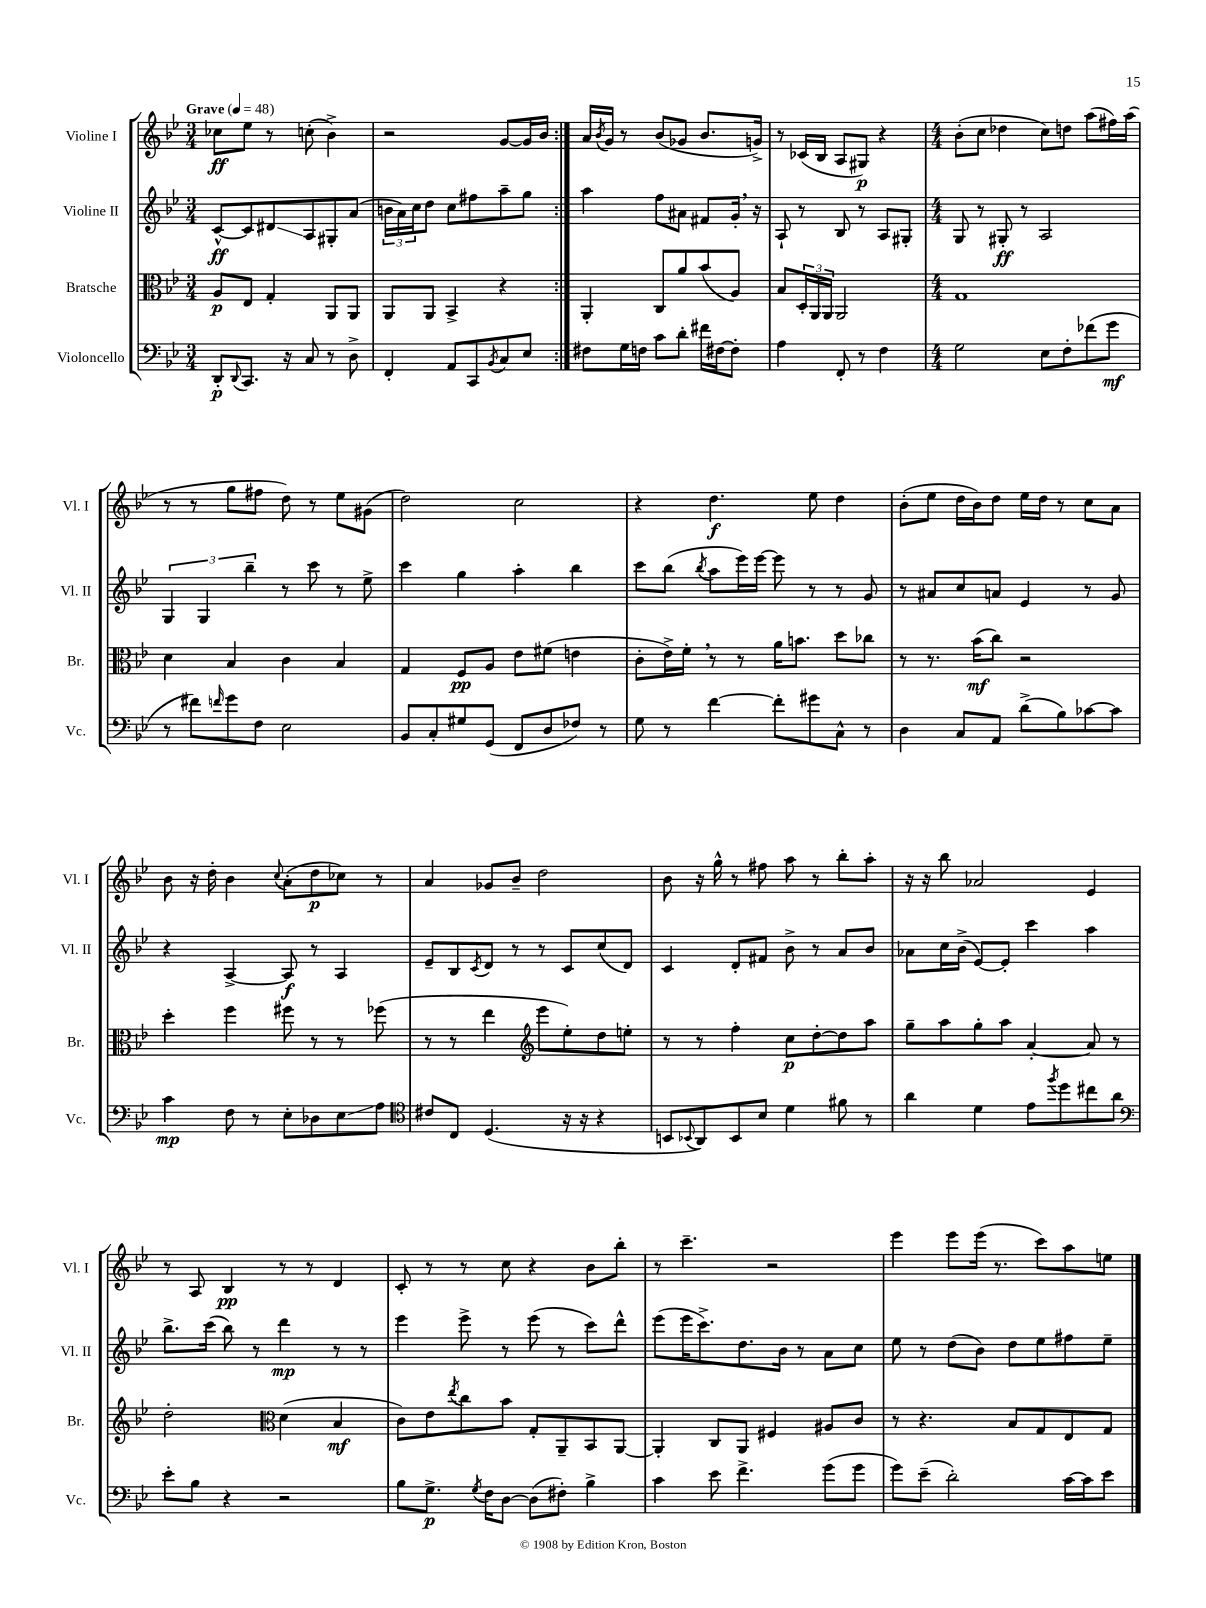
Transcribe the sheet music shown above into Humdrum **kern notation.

**kern	**kern	**kern	**kern
*staff4	*staff3	*staff2	*staff1
*clefF4	*clefC3	*clefG2	*clefG2
*k[b-e-]	*k[b-e-]	*k[b-e-]	*k[b-e-]
*M3/4	*M3/4	*M3/4	*M3/4
*MM48	*MM48	*MM48	*MM48
8DD'	8A	[8c^^	8cc-
8qqDD	.	.	.
8.CC	8E-	8c]	8ee-
.	4G'	8d#	8r
16r	.	.	.
8C	.	8A	(8cc'
8r	8AA	8G#'	4b-^)
8D^	8AA	(8a	.
=	=	=	=
4FF'	8AA	24b	2r
.	.	24a)	.
.	.	24cc	.
.	8AA	8dd	.
8AA	4BB-^	8cc	.
8CC	.	8ff#	.
8qBB-	.	.	.
8C	4r	8aa~	[8g
8E-	.	8gg	16g]
.	.	.	16b-
=:|!	=:|!	=:|!	=:|!
8F#	4AA'	4aa	16a
.	.	.	8qb-
.	.	.	16g
16G	.	.	8r
16F	.	.	.
8c	8C	8ff	(8b-
8d'	8a	8a#	8g-
16f#	(8b-	8f#	8.b-
[16F#	.	.	.
8F#']	8A)	16g'	.
.	.	16r	16g^)
=	=	=	=
4A	8B-	8A`	8r
.	24D'	8r	(16c-
.	24AA	.	.
.	.	.	16B-
.	24AA	.	.
8FF'	2AA	8B-	8A
8r	.	8r	8G#)
4F	.	8A	4r
.	.	8G#'	.
=	=	=	=
*M4/4	*M4/4	*M4/4	*M4/4
2G	1G	8G	(8b-'
.	.	8r	8cc
.	.	8G#'	4dd-
.	.	8r	.
8E-	.	2A	8cc)
8F'	.	.	8dd
(8f-	.	.	(8aa
8g	.	.	16ff#)
.	.	.	(16aa
=	=	=	=
8r	4d	6G	8r
8f#)	.	.	8r
.	.	6G	.
16qqf	.	.	.
8g	4B-	.	8gg
.	.	6bb-~	.
8F	.	.	8ff#
2E-	4c	8r	8dd)
.	.	8ccc	8r
.	4B-	8r	8ee-
.	.	8ee-^	(8g#
=	=	=	=
8BB-	4G	4ccc	2dd)
8C'	.	.	.
8G#	8F	4gg	.
(8GG	8A	.	.
8FF	8e-	4aa'	2cc
8D	(8f#	.	.
8F-)	4e	4bb-	.
8r	.	.	.
=	=	=	=
8G	8c'	8ccc	4r
8r	16e-^)	(8bb-	.
.	16f'	.	.
.	.	8qbb-	.
[4f	8r	8aa	4.dd
.	8r	16eee-)	.
.	.	[16eee-	.
8f']	16a	8eee-]	.
.	8.b	.	.
8g#	.	8r	8ee-
8C^^	8dd	8r	4dd
8r	8cc-	8g	.
=	=	=	=
4D	8r	8r	(8b-'
.	8.r	8a#	8ee-
8C	.	8cc	16dd
.	(16b-	.	16b-)
8AA	8cc)	8a	8dd
(8d^	2r	4e-	16ee-
.	.	.	16dd
8B-)	.	.	8r
[8c-	.	8r	8cc
8c-]	.	8g	8a
=	=	=	=
4c	4dd'	4r	8b-
.	.	.	16r
.	.	.	16dd'
8F	4ff	[4A^	4b-
8r	.	.	.
.	.	.	8qqcc
8E-'	8ff#	8A]	(8a'
8D-	8r	8r	8dd
8E-	8r	4A	8cc-)
8A	(8ff-	.	8r
=	=	=	=
*clefC4	*	*	*
8c#	8r	8e-~	4a
8C	8r	8B-	.
.	.	8qc	.
(4.D	4ee-	8d	8g-
.	.	8r	8b-~
*	*clefG2	*	*
.	8eee-	8r	2dd
16r	8ee-')	8c	.
16r	.	.	.
4r	8dd	(8cc	.
.	8ee'	8d)	.
=	=	=	=
8BB	8r	4c	8b-
8qqBB-	.	.	.
8AA)	8r	.	16r
.	.	.	16gg^^
8BB-	4ff'	8d'	8r
8B-	.	8f#	8ff#
4d	8cc	8b-^	8aa
.	[8dd'	8r	8r
8f#	8dd]	8a	8bb-'
8r	8aa	8b-	8aa'
=	=	=	=
4a	8gg~	8a-	16r
.	.	.	16r
.	8aa	16cc	8bb-
.	.	(16b-^	.
4d	8gg'	[8e-)	2a-
.	8aa	8e-']	.
8e-	[4a'	4ccc	.
8qff	.	.	.
8dd	.	.	.
8cc#	8a]	4aa	4e-
8a	8r	.	.
=	=	=	=
*clefF4	*	*	*
8e-'	2dd'	8.bb-^	8r
8B-	.	.	8A
.	.	(16ccc	.
4r	.	8bb-)	4B-
.	.	8r	.
*	*clefC3	*	*
2r	(4d	4ddd	8r
.	.	.	8r
.	4B-	8r	4d
.	.	8r	.
=	=	=	=
8B-	8c)	4eee-	8c'
8.G^	8e-	.	8r
.	8qee-	.	.
.	8cc	8eee-^	8r
8qG	.	.	.
16F	.	.	.
[8D	8b-	8r	8cc
(8D]	8G'	(8eee-	4r
8F#')	8AA~	8r	.
4B-^	8BB-	8ccc)	8b-
.	[8AA	8ddd^^	8bb-'
=	=	=	=
4c	4AA']	(8eee-	8r
.	.	16eee-	4.ccc~
.	.	8.ccc^)	.
8e-	8C	.	.
4.f^	8AA	8.dd	.
.	4F#	.	2r
.	.	16b-	.
.	.	8r	.
(8g	8A#	8a	.
8g	8c	8cc	.
=	=	=	=
8g)	8r	8ee-	4eee-
(8e-~	4.r	8r	.
2d')	.	(8dd	8eee-
.	.	8b-)	(16eee-
.	.	.	8.r
.	8B-	8dd	.
.	8G	8ee-	8ccc)
[16c	8E-	8ff#	8aa
16c]	.	.	.
8e-	8G	8ee-~	8ee
==	==	==	==
*-	*-	*-	*-
